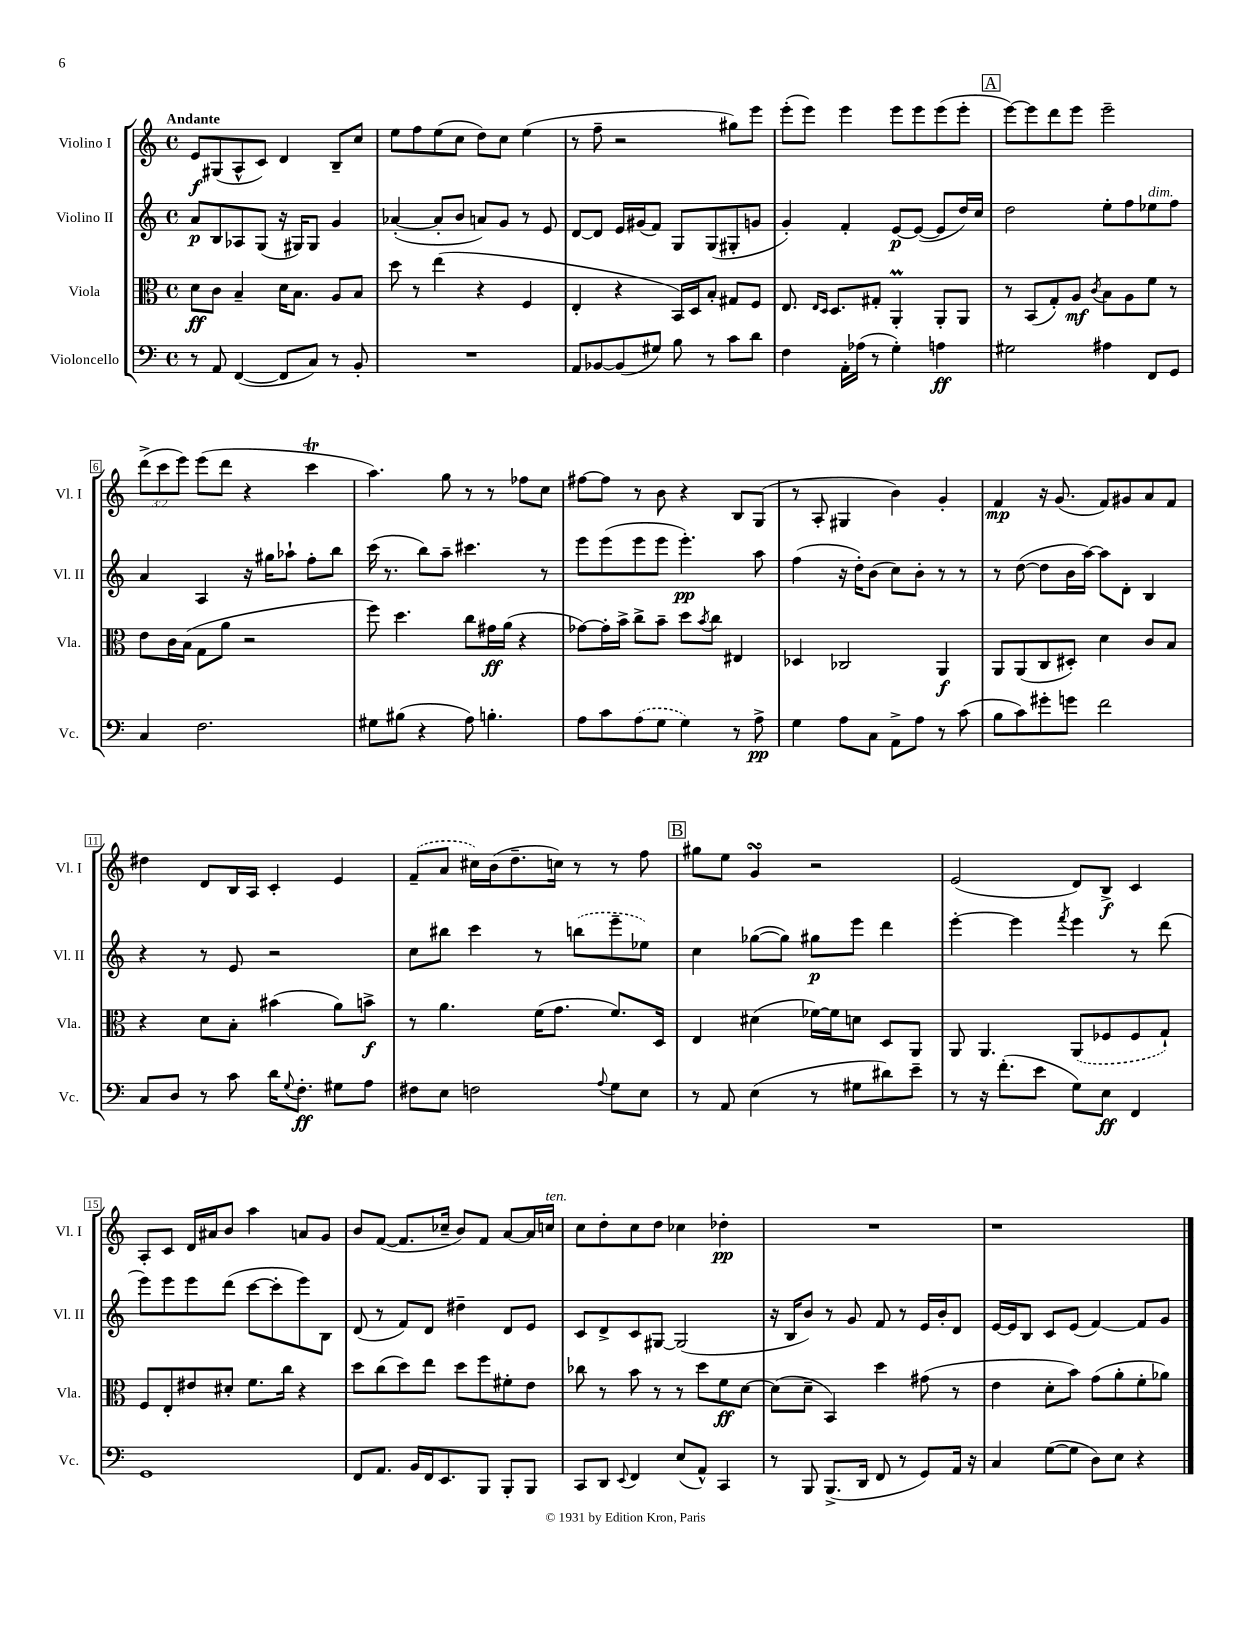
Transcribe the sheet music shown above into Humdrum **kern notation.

**kern	**kern	**kern	**kern
*staff4	*staff3	*staff2	*staff1
*clefF4	*clefC3	*clefG2	*clefG2
*k[]	*k[]	*k[]	*k[]
*M4/4	*M4/4	*M4/4	*M4/4
*met(c)	*met(c)	*met(c)	*met(c)
8r	8d\L	8a/L	8e/L
8AA/	8c\J	8B/	(8G#/
([4FF/	4B~/	8A-/	8A^^/
.	.	(8G/J	8c/J)
8FF/]L	16d\LK	16r	4d/
.	8.B\J	16G#/LK)	.
8C/J)	.	8G#/J	.
8r	8A/L	4g/	8B~/L
8BB'/	8B/J	.	8cc/J
=	=	=	=
1r	8dd\	([4a-'/	8ee\L
.	8r	.	8ff\
.	(4ee\	8a-'/]L	(8ee\
.	.	8b/J	8cc\J
.	4r	8a/L)	8dd\L)
.	.	8g/J	8cc\J
.	4F/	8r	(4ee\
.	.	8e/	.
=	=	=	=
8AA/L	4E'/	[8d/L	8r
[8BB-/	.	8d/]J	8ff~\
(8BB-/]	4r	16e/LL	2r
.	.	(16g#/J	.
8G#/J)	.	8f/J)	.
8B\	16BB/LL)	8G/L	.
.	16D/J	.	.
8r	8B'/J	(8G/	.
8c\L	8G#/L	8G#'/	8gg#\L)
8d\J	8F/J	8g/J	8eee\J
=	=	=	=
4F\	8.E/	4g'/)	(8eee'\L
.	.	.	8eee\J)
.	16qqE/LL	.	.
.	16qqD/JJ	.	.
.	8.D/L	.	.
16AA'\LL	.	4f'/	4eee\
(16A-\JJ	.	.	.
8r	8G#'/J	.	.
4G'\)	4AA'/	[8e/L	8eee\L
.	.	(8e/_J	8eee\
4A\	8AA'/L	8e/]L	(8eee\
.	8AA/J	16dd/L)	8eee'\J
.	.	16cc/JJ	.
=	=	=	=
2G#\	8r	2dd\	[8eee\L)
.	(8BB/L	.	8eee\]
.	8G'/)	.	8ddd\
.	8A/J	.	8eee\J
.	8qc/	.	.
4A#\	8B\L	8ee'\L	2eee~\
.	8A\	8ff\	.
8FF/L	8f\J	8ee-\	.
8GG/J	8r	8ff\J	.
=	=	=	=
4C/	8e\L	4a/	(12ddd^\L
.	.	.	12ccc\
.	16c\L	.	.
.	.	.	12eee\J)
.	(16B\JJ	.	.
2.F\	8G\L	4A/	(8eee\L
.	8a\J	.	8ddd\J
.	2r	16r	4r
.	.	16gg#\LK	.
.	.	8aa-`\J	.
.	.	8ff'\L	4ccc\
.	.	8bb\J	.
=	=	=	=
8G#\L	8ff\)	(16ccc\	4.aa\)
.	.	8.r	.
(8B#\J	4.dd\	.	.
4r	.	8bb\L)	.
.	.	8aa~\J	8gg\
8A\)	8cc\L	4.ccc#\	8r
4.B'\	16g#\L	.	8r
.	(16a\JJ	.	.
.	4r	.	8ff-\L
.	.	8r	8cc\J
=	=	=	=
8A\L	[8g-\L)	8eee\L	[8ff#\L
8c\	16g-'\]L	(8eee\	8ff#\]J
.	16b^\JJ	.	.
(8A\	8cc^\L	8eee\	8r
8G\J	8b~\J	8eee\J	8b\
4G\)	8dd\L	4.eee'\)	4r
.	8qb/	.	.
.	8cc\J	.	.
8r	4E#/	.	8B/L
8A^\	.	8aa\	(8G/J
=	=	=	=
4G\	4D-/	(4ff\	8r
.	.	.	8A'/
8A\L	2C-/	16r	4G#/
.	.	16dd'\LK)	.
8C\J	.	(8b\J	.
8AA^\L	.	8cc\L)	4b\)
8A\J	.	8b'\J	.
8r	4AA/	8r	4g'/
(8c\	.	8r	.
=	=	=	=
8B\L	8AA/L	8r	4f/
8c\)	(8AA/	([8dd\	.
8g#'\	8C/	8dd\]L	16r
.	.	.	(8.g/
8g\J	8D#'/J)	16b\L	.
.	.	[16aa\JJ)	.
2f\	4d\	8aa\]L	8f/L)
.	.	8d'\J	8g#/
.	8c/L	4B/	8a/
.	8B/J	.	8f/J
=	=	=	=
8C/L	4r	4r	4dd#\
8D/J	.	.	.
8r	8d\L	8r	8d/L
8c\	8B'\J	8e/	16B/L
.	.	.	16A/JJ
16d\LK	(4b#\	2r	4c'/
8qqG/	.	.	.
8.F'\J	.	.	.
8G#\L	8a\L)	.	4e/
8A\J	8b^\J	.	.
=	=	=	=
8F#\L	8r	8cc\L	(8f~/L
8E\J	4.a\	8bb#\J	8a/J
2F\	.	4ccc\	16cc#\LL)
.	.	.	(16b\J
.	.	.	8.dd~\
.	(16f\LK	8r	.
.	8.g\J	.	16cc\Jk)
.	.	(8bb\L	8r
8qqA/	.	.	.
8G\L	8.f/L)	8eee~\	8r
8E\J	.	8ee-\J)	8ff\
.	16D/Jk	.	.
=	=	=	=
8r	4E/	4cc\	8gg#\L
8AA/	.	.	8ee\J
(4E\	(4d#\	([8gg-\L	4g/
.	.	8gg-\]J)	.
8r	[16f-\LL)	8gg#\L	2r
.	16f-\]J	.	.
8G#\L	8d\J	8eee\J	.
8d#\)	8D/L	4ddd\	.
8e~\J	8AA/J	.	.
=	=	=	=
8r	8AA/	[4eee'\	(2e/
16r	4.AA/	.	.
(8.f'\L	.	.	.
.	.	4eee\]	.
8e\J	.	.	.
.	.	8qfff/	.
8G\L)	(8AA/L	4eee\	8d/L)
8E\J	8F-/	.	8B^/J
4FF/	8F-/	8r	4c/
.	8G`/J)	(8ddd\	.
=	=	=	=
1GG	8F/L	8eee\L)	8A'/L
.	8E'/	8eee\	8c/J
.	8e#/	8eee\	16d/LL
.	.	.	16a#/J
.	8d#'/J	(8ddd\J	8b/J
.	8.f\L	[8ccc\L	4aa\
.	.	8ccc'\]	.
.	16cc\Jk	.	.
.	4r	8eee\)	8a/L
.	.	8B\J	8g/J
=	=	=	=
8FF/L	8dd\L	(8d/	8b/L
8.AA/J	(8cc\	8r	([8f/J
.	8dd\)	8f/L)	8.f/]L
16BB/LL	.	.	.
16FF/J	8ee\J	8d/J	.
8.EE/	.	.	16cc-~/Jk
.	8dd\L	4dd#~\	8b/L)
8BBB/J	8ff\	.	8f/J
8BBB'/L	8f#'\	8d/L	[8a/L
8BBB/J	8e\J	8e/J	16a/]L
.	.	.	16cc/JJ
=	=	=	=
8CC/L	8cc-\	8c/L	8cc\L
8DD/J	8r	8d^/	8dd'\
8qqEE/	.	.	.
4FF/	8b\	8c/	8cc\
.	8r	[8G#/J	8dd\J
(8E/L	8r	(2G#/]	4cc-\
8AA^^/J)	8dd\L	.	.
4CC/	8f\	.	4dd-'\
.	[8d\J	.	.
=	=	=	=
8r	(8d\]L	16r	1r
.	.	16B/LK	.
8BBB/	8d~\J	8b/J)	.
(8.BBB^/L	4BB/)	8r	.
.	.	8g/	.
16DD/Jk	.	.	.
8FF/	4dd\	8f/	.
8r	.	8r	.
8GG/L)	(8g#\	16e/LL	.
.	.	16b'/J	.
16AA/Jk	8r	8d/J	.
16r	.	.	.
=	=	=	=
4C/	4e\	[16e/LL	1r
.	.	16e/]J	.
.	.	8B/J	.
([8G\L	8d'\L	8c/L	.
8G\]J	8b\J)	(8e/J	.
8D\L)	(8g\L	[4f/)	.
8E\J	8a'\	.	.
4r	8f'\	8f/]L	.
.	8a-\J)	8g/J	.
==	==	==	==
*-	*-	*-	*-
